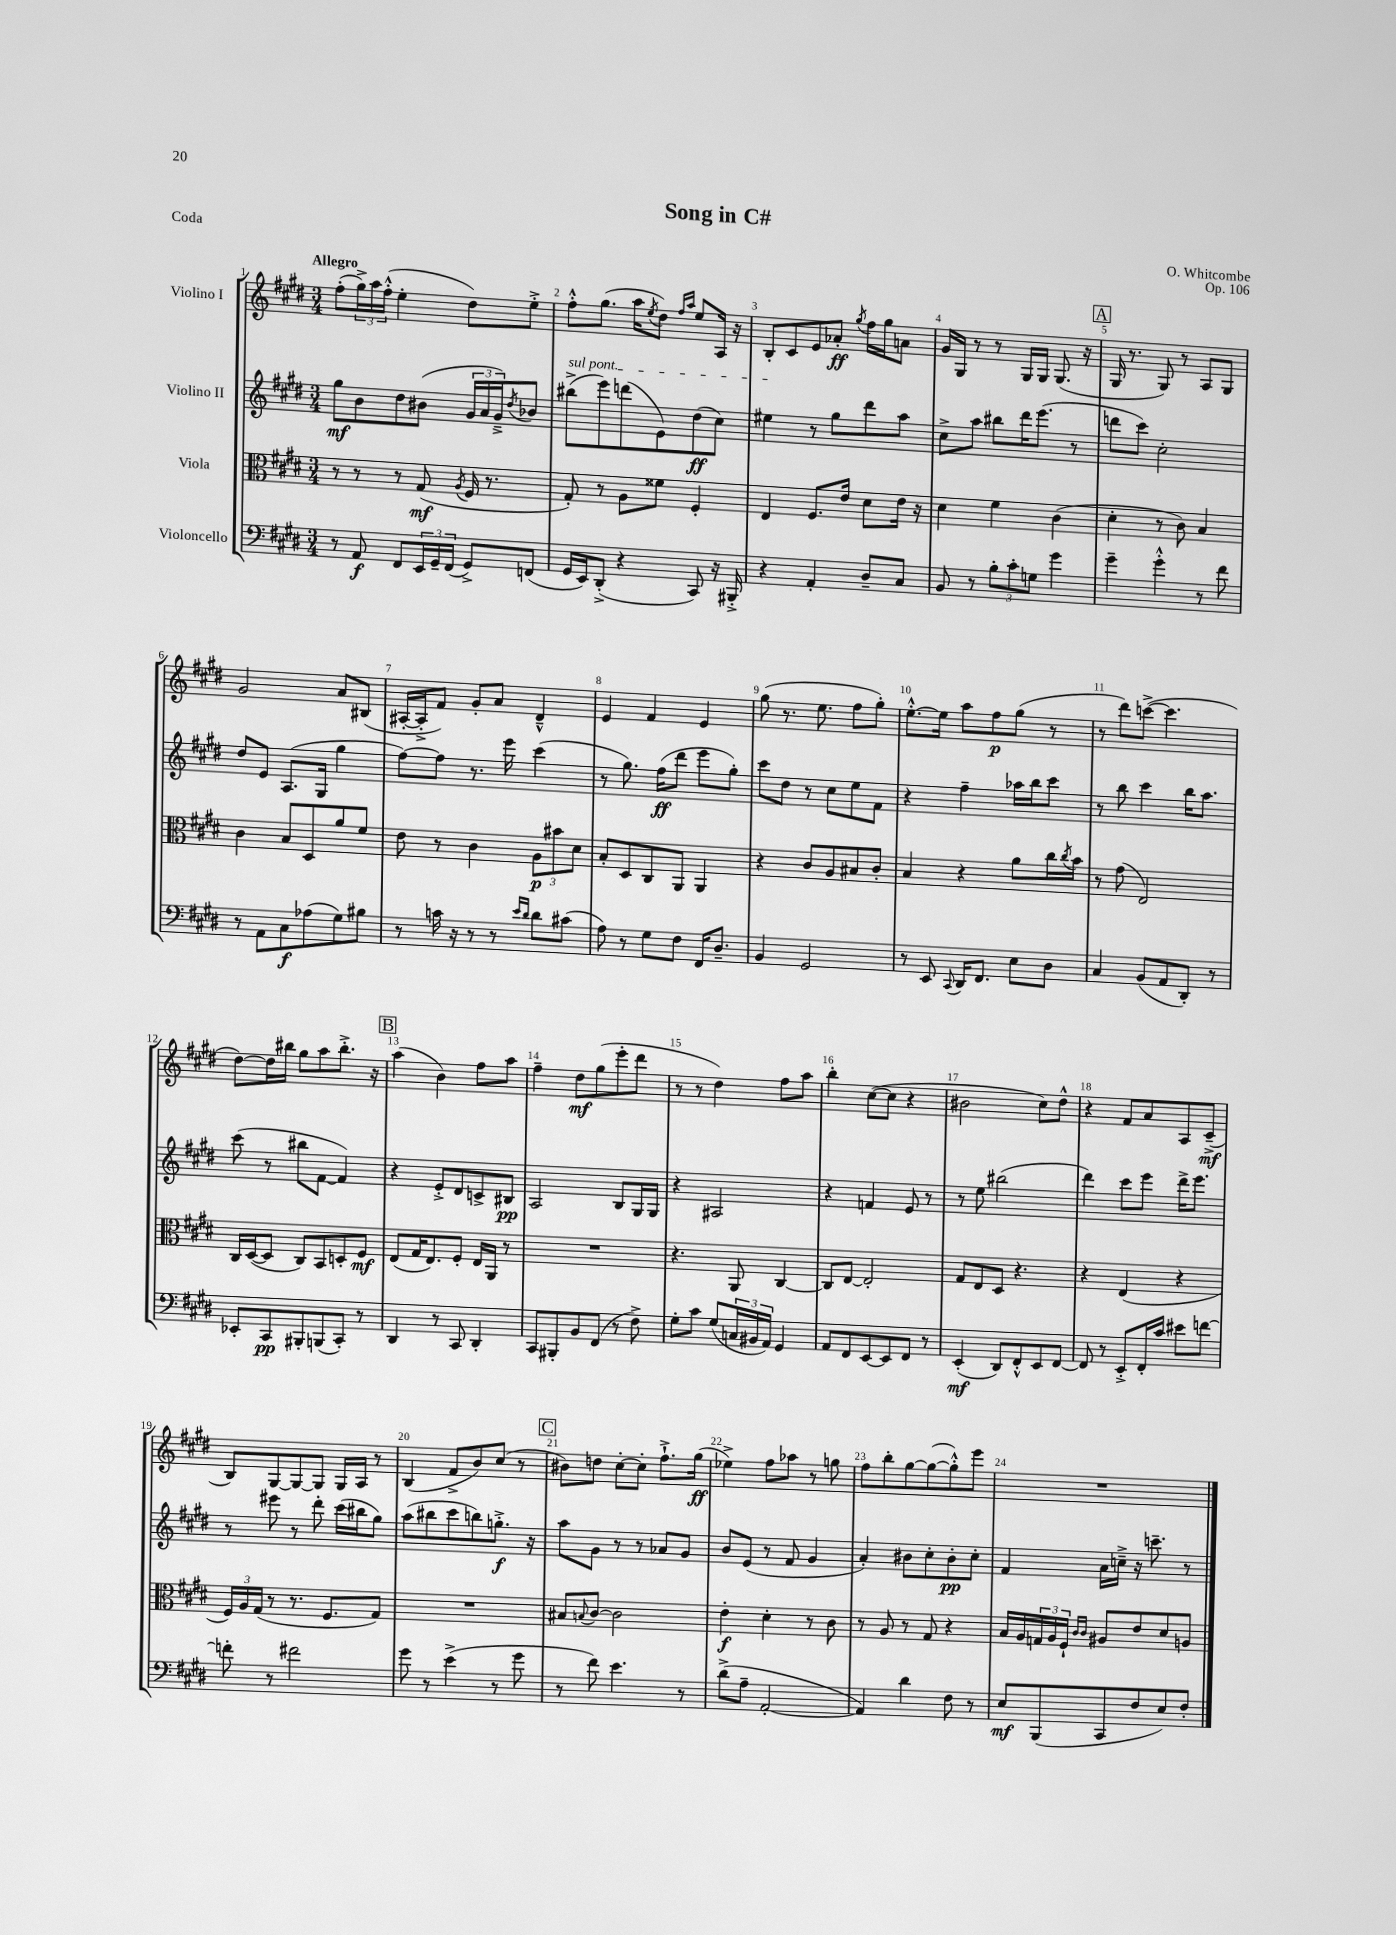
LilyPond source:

\header { title = "Song in C#" composer = "O. Whitcombe" opus = "Op. 106" piece = "Coda" }
<<
\new StaffGroup <<
\new Staff = "s0" \with { instrumentName = "Violino I" } {
    \clef treble \key e \major \numericTimeSignature \time 3/4 \tempo "Allegro"
    fis''8-.( \tuplet 3/2 { gis''16->) a''16 fis''16-.-^( } e''4-. dis''8) e''8-.-> |
    fis''8-.-^ gis''8.( a''16 \acciaccatura { e''8 } dis''8) \grace { fis''16 a''16 } e''8 a16 r16 |
    b8-. cis'8 e'8 aes'8-.\ff \acciaccatura { gis''8 } fis''16 gis''16 a'8 |
    gis'16 gis16 r8 r8 gis16 gis16 gis8.( r16 |
    \mark \markup { \box "A" } gis16 r8. gis8) r8 a8 gis8 |
    gis'2 a'8 bis8( |
    ais16~-. ais16-.-> fis'8) gis'8-. a'8 dis'4---^ |
    e'4 fis'4 e'4 |
    gis''8( r8. e''8. fis''8 gis''8-.) |
    e''8.~-.-^ e''16 a''8 fis''8\p gis''8( r8 |
    r8 dis'''8) c'''8~->( c'''4. |
    dis''8~) dis''16 bis''16 gis''8 a''8 bis''8.-.-> r16 |
    \mark \markup { \box "B" } a''4( b'4) fis''8 a''8 |
    fis''4-- dis''8\mf gis''8( e'''8-. dis'''8 |
    r8 r8 dis''4) fis''8 a''8 |
    b''4-. cis''8~( cis''8 r4 |
    bis'2 cis''8) dis''8-^ |
    r4 fis'8 a'8 a8 cis'8--->\mf( |
    b8) gis8~ gis8~ gis8 gis16 a16 r8 |
    b4( fis'8-> b'8) cis''8( r8 |
    \mark \markup { \box "C" } bis'8) d''8 cis''8~-. cis''8-. fis''8.-!-> gis''16\ff( |
    ees''4->) fis''8 aes''8 r8 g''8 |
    fis''8 b''8-. gis''8~ gis''8~( gis''8-.-^) e'''8 |
    R2. \bar "|." |
}
\new Staff = "s1" \with { instrumentName = "Violino II" } {
    \clef treble \key e \major \numericTimeSignature \time 3/4
    gis''8\mf b'8 dis''8 bis'8( \tuplet 3/2 { gis'16 a'16 gis'16--->) } \acciaccatura { dis''8 } bes'8 |
    \once \override TextSpanner.bound-details.left.text = \markup { \italic "sul pont." } bis''8->\startTextSpan( e'''8) d'''8( e'8) dis''8\ff( cis''8) |
    eis''4\stopTextSpan r8 gis''8 dis'''8 a''8 |
    cis''8-> a''8 bis''8 dis'''16 e'''8.( r8 |
    \mark \markup { \box "A" } d'''8 cis'''8) cis''2-. |
    dis''8 e'8 a8.( gis16 gis''4 |
    fis''8~) fis''8 r8. e'''16 cis'''4( |
    r8 gis''8.) fis''16\ff( dis'''8 e'''8 gis''8-.) |
    cis'''8 dis''8 r8 cis''8 e''8 fis'8 |
    r4 fis''4-- aes''16 b''16 cis'''8 |
    r8 b''8 cis'''4 b''16 a''8. |
    cis'''8( r8 bis''8 fis'8~ fis'4) |
    \mark \markup { \box "B" } r4 e'8-.-> dis'8 c'8-> bis8\pp |
    a2 b8 gis16 gis16 |
    r4 ais2 |
    r4 f'4 e'8 r8 |
    r8 e''8 bis''2( |
    dis'''4) cis'''8 e'''8 dis'''16-> e'''8. |
    r8 eis'''8 r8 dis'''8-. cis'''16( bis''16 gis''8) |
    a''8( bis''8 cis'''8 b''8) g''8.-.->\f r16 |
    \mark \markup { \box "C" } a''8 gis'8 r8 r8 aes'8 gis'8 |
    b'8 e'8( r8 fis'8 gis'4 |
    a'4-.) bis'8 cis''8-. bis'8-.\pp cis''8-. |
    fis'4 a'16 c''16---> r16 c'''8.-- r8 \bar "|." |
}
\new Staff = "s2" \with { instrumentName = "Viola" } {
    \clef alto \key e \major \numericTimeSignature \time 3/4
    r8 r8 r8 gis8\mf( \acciaccatura { a8 } fis16 r8. |
    gis8-.) r8 a8 fisis'8 fis4-. |
    e4 fis8. e'16 dis'8 e'16 r16 |
    dis'4 fis'4 cis'4( |
    \mark \markup { \box "A" } dis'4-. r8 cis'8) b4 |
    cis'4 b8 dis8 a'8 fis'8 |
    e'8 r8 cis'4 \tuplet 3/2 { a8\p bis'8 dis'8 } |
    b8-. dis8 cis8 a,8 a,4 |
    r4 cis'8 a8 bis8 cis'8-. |
    b4 r4 a'8 cis''16 \acciaccatura { cis''8 } b'16 |
    r8 gis'8( e2) |
    cis16 dis16~( dis8 cis8) b,8 d8-. fis8\mf |
    \mark \markup { \box "B" } e8( gis16 e8.) fis8-. e16 a,16 r8 |
    R2. |
    r4. a,8 cis4~ |
    cis8 e8~ e2-. |
    gis8 e8 dis8 r4. |
    r4 e4( r4 |
    \tuplet 3/2 { fis16) a16 gis16( } r8 r8. fis8. gis8) |
    R2. |
    \mark \markup { \box "C" } bis8 \appoggiatura { b8 } cis'8~ cis'2 |
    e'4-.\f dis'4-. r8 cis'8 |
    r8 a8 r8 gis8 r4 |
    b16 a16 \tuplet 3/2 { g16 a16 fis16-! } \grace { cis'16 cis'16 } ais8 e'8 dis'8 a8 \bar "|." |
}
\new Staff = "s3" \with { instrumentName = "Violoncello" } {
    \clef bass \key e \major \numericTimeSignature \time 3/4
    r8 a,8\f fis,8 \tuplet 3/2 { e,16 gis,16-- fis,16( } gis,8->) f,8( |
    gis,16 e,16) dis,8-.->( r4 cis,8) r16 bis,,16-.-> |
    r4 a,4-. dis8-- cis8 |
    b,8 r8 \tuplet 3/2 { b8-. cis'8-. g8 } gis'4 |
    \mark \markup { \box "A" } gis'4-- gis'4-.-^ r8 fis'8 |
    r8 a,8 cis8\f aes8( gis8) bis8 |
    r8 c'16 r16 r8 r8 \grace { e'16 dis'16 } dis'8 cis'8( |
    a8) r8 gis8 fis8 fis,16 dis8.-- |
    b,4 gis,2 |
    r8 e,8 \appoggiatura { cis,8 } dis,16 fis,8. e8 dis8 |
    cis4 b,8( a,8 dis,8-.) r8 |
    ees,8-. cis,8\pp bis,,8-. b,,8( cis,8-.) r8 |
    \mark \markup { \box "B" } dis,4 r8 cis,8 dis,4-. |
    cis,8 bis,,8-. b,8 fis,8( r8 fis8->) |
    gis8-. cis'8 gis8( \tuplet 3/2 { c16 bis,16 a,16) } gis,4 |
    a,8 fis,8 e,8~ e,8 fis,8 r8 |
    e,4-.\mf( dis,8) fis,8-.-^ e,8 fis,8~ |
    fis,8 r8 e,8-.-> fis,16-. cis'16 eis'8 f'8~ |
    f'8-. r8 fis'2 |
    gis'8 r8 e'4->( r8 gis'8 |
    \mark \markup { \box "C" } r8 fis'8) e'4. r8 |
    dis'8->( a8-- a,2~-. |
    a,4) dis'4 fis8 r8 |
    e8\mf b,,8( cis,8 fis8 e8) fis8-. \bar "|." |
}
>>
>>
\layout { \context { \Score \override BarNumber.break-visibility = ##(#f #t #t) barNumberVisibility = #all-bar-numbers-visible } }
